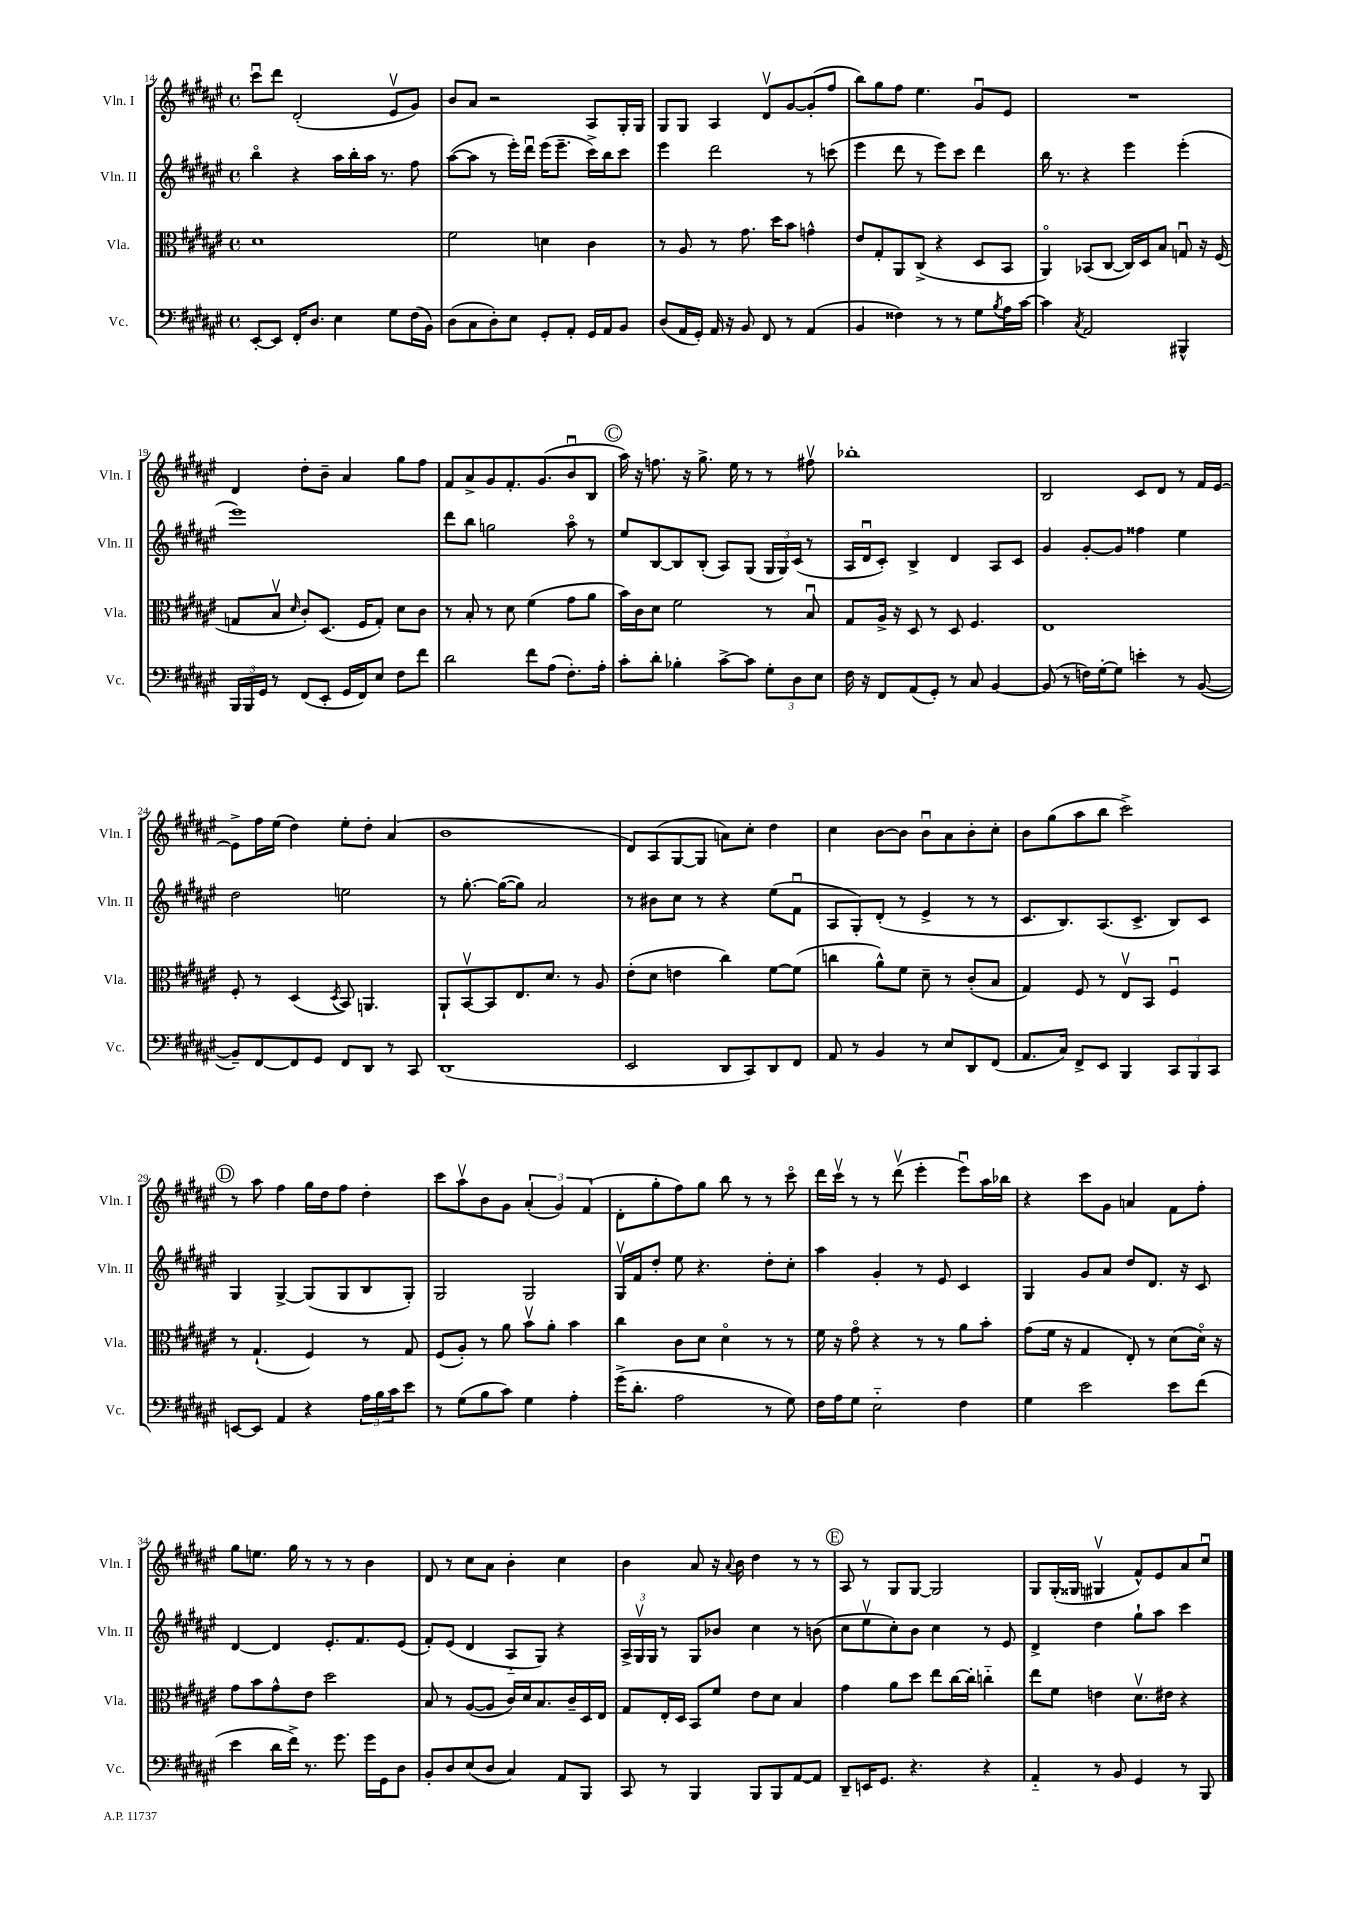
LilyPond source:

<<
\new StaffGroup <<
\new Staff = "s0" \with { instrumentName = "Vln. I" shortInstrumentName = "Vln. I" } {
    \clef treble \key fis \major \defaultTimeSignature \time 4/4
    cis'''8\downbow dis'''8 dis'2-.( eis'8\upbow gis'8) |
    b'8 ais'8 r2 ais8 gis16-. gis16 |
    gis8 gis8 ais4 dis'8\upbow gis'8~ gis'8-.( fis''8 |
    b''8) gis''8 fis''8 eis''4. gis'8\downbow eis'8 |
    R1 |
    dis'4 dis''8-. b'8-- ais'4 gis''8 fis''8 |
    fis'8 ais'8-> gis'8 fis'8.-. gis'8.( b'8\downbow b8 |
    \mark \markup { \circle "C" } ais''16) r16 f''8. r16 gis''8.-> eis''16 r8 r8 fis''8\upbow |
    bes''1-. |
    b2 cis'8 dis'8 r8 fis'16 eis'16~ |
    eis'8-> fis''16 eis''16( dis''4) eis''8-. dis''8-. ais'4( |
    b'1 |
    dis'8) ais8( gis8~ gis8 a'8) cis''8-. dis''4 |
    cis''4 b'8~ b'8 b'8\downbow ais'8 b'8-. cis''8-. |
    b'8 gis''8( ais''8 b''8 cis'''2->) |
    \mark \markup { \circle "D" } r8 ais''8 fis''4 gis''16 dis''16 fis''8 dis''4-. |
    cis'''8 ais''8\upbow b'8 gis'8 \tuplet 3/2 { ais'4-.( gis'4) fis'4( } |
    dis'8-. gis''8-. fis''8) gis''8 b''8 r8 r8 cis'''8\flageolet |
    dis'''16 cis'''16\upbow r8 r8 dis'''8\upbow( eis'''4-. eis'''8\downbow) ais''16 bes''16 |
    r4 cis'''8 gis'8 a'4 fis'8 fis''8-. |
    gis''8 e''8. gis''16 r8 r8 r8 b'4 |
    dis'8 r8 cis''8 ais'8 b'4-. cis''4 |
    b'4 ais'8 r16 \appoggiatura { ais'8 } b'16 dis''4 r8 r8 |
    \mark \markup { \circle "E" } ais8 r8 gis8 gis8~ gis2 |
    gis8 gis16-.( gisis16 gis4\upbow fis'8-^) eis'8 ais'8 cis''8\downbow \bar "|." |
}
\new Staff = "s1" \with { instrumentName = "Vln. II" shortInstrumentName = "Vln. II" } {
    \clef treble \key fis \major \defaultTimeSignature \time 4/4
    b''4\flageolet r4 ais''16 b''16-. ais''16 r8. fis''8 |
    ais''8~( ais''8 r8 eis'''16-.) dis'''16\downbow eis'''16( eis'''8.-- cis'''16->) b''16 cis'''8 |
    eis'''4 dis'''2 r8 c'''8( |
    eis'''4 dis'''8 r8 eis'''8) cis'''8 dis'''4 |
    b''16 r8. r4 eis'''4 eis'''4-.( |
    eis'''1) |
    dis'''8 b''8 g''2 ais''8\flageolet r8 |
    \mark \markup { \circle "C" } eis''8 b8~ b8 b8-.( ais8) gis8( \tuplet 3/2 { gis16 gis16) cis'16( } r8 |
    ais16 dis'16\downbow cis'8-.) b4-> dis'4 ais8 cis'8 |
    gis'4 gis'8~-. gis'8 fisis''4 eis''4 |
    dis''2 e''2 |
    r8 gis''8.~-. gis''16~( gis''8) ais'2 |
    r8 bis'8 cis''8 r8 r4 eis''8( fis'8\downbow |
    ais8 gis8-.) dis'8-.( r8 eis'4-> r8 r8 |
    cis'8. b8.) ais8.( cis'8.-> b8) cis'8 |
    \mark \markup { \circle "D" } gis4 gis4~-> gis8( gis8 b8 gis8-.) |
    gis2 gis2 |
    gis16\upbow fis'16 dis''8-. eis''8 r4. dis''8-. cis''8-. |
    ais''4 gis'4-. r8 eis'8 cis'4 |
    gis4 gis'8 ais'8 dis''8 dis'8. r16 cis'8 |
    dis'4~ dis'4 eis'8.-. fis'8. eis'8( |
    fis'8-.) eis'8( dis'4 ais8-_ gis8) r4 |
    \tuplet 3/2 { ais16-> gis16\upbow gis16 } r8 gis8 bes'8 cis''4 r8 b'8( |
    \mark \markup { \circle "E" } cis''8 eis''8\upbow cis''8-.) b'8 cis''4 r8 eis'8 |
    dis'4-> dis''4 gis''8-! ais''8 cis'''4 \bar "|." |
}
\new Staff = "s2" \with { instrumentName = "Vla." shortInstrumentName = "Vla." } {
    \clef alto \key fis \major \defaultTimeSignature \time 4/4
    dis'1 |
    fis'2 d'4 cis'4 |
    r8 ais8 r8 gis'8. dis''16 b'8 g'4-^ |
    eis'8 gis8-. ais,8 cis8->( r4 dis8 b,8 |
    ais,4\flageolet) bes,8( cis8~ cis16) dis16 b8 g8\downbow r16 fis16( |
    g8 b8\upbow \grace { dis'16 } cis'8-.) dis8.( fis16 g8-.) dis'8 cis'8 |
    r8 b8-. r8 dis'8 fis'4( gis'8 ais'8 |
    \mark \markup { \circle "C" } b'16) cis'16 dis'8 fis'2 r8 b8\downbow |
    gis8 ais16-> r16 dis8 r8 dis8 fis4. |
    eis1 |
    fis8-. r8 dis4( \acciaccatura { dis8 } b,8) a,4. |
    ais,8-! b,8~\upbow b,8 eis8. dis'8. r8 ais8 |
    eis'8-.( dis'8 e'4 cis''4) fis'8~ fis'8( |
    c''4 ais'8-^) fis'8 dis'8-- r8 cis'8-.( b8 |
    gis4) fis8 r8 eis8\upbow b,8 fis4\downbow |
    \mark \markup { \circle "D" } r8 gis4.-!( fis4) r8 gis8 |
    fis8( ais8-.) r8 ais'8 b'8\upbow ais'8-. b'4 |
    cis''4 cis'8 dis'8 dis'4\flageolet r8 r8 |
    fis'16 r16 gis'8\flageolet r4 r8 r8 ais'8 b'8-. |
    gis'8( fis'16 r16 gis4 eis8-.) r8 dis'8( dis'16\flageolet) r16 |
    gis'8 b'8 gis'8-^ eis'8 dis''2 |
    b8 r8 ais8~( ais8 cis'16) dis'16 b8. cis'16-- dis16 eis16 |
    gis8 eis16-. dis16 b,8 fis'8 eis'8 dis'8 b4 |
    \mark \markup { \circle "E" } gis'4 ais'8 dis''8 eis''8 cis''16~ cis''16-. c''4-_ |
    eis''8 fis'8 e'4 dis'8.\upbow eis'16 r4 \bar "|." |
}
\new Staff = "s3" \with { instrumentName = "Vc." shortInstrumentName = "Vc." } {
    \clef bass \key fis \major \defaultTimeSignature \time 4/4
    eis,8~-. eis,8 fis,16-. dis8. eis4 gis8 fis16( b,16) |
    dis8( cis8 dis8-.) eis8 gis,8-. ais,8-. gis,16 ais,16 b,8 |
    dis8( ais,16 gis,16-.) ais,16 r16 b,8 fis,8 r8 ais,4( |
    b,4 fisis4) r8 r8 gis8 \acciaccatura { b8 } ais16 cis'16~ |
    cis'4 \acciaccatura { cis8 } ais,2 bis,,4-^ |
    \tuplet 3/2 { b,,16 b,,16 gis,16 } r8 fis,8( eis,8-. gis,16 fis,16) eis8 fis8 fis'8 |
    dis'2 fis'8 ais8( fis8.-.) ais16-. |
    \mark \markup { \circle "C" } cis'8-. dis'8-. bes4-. cis'8~-> cis'8 \tuplet 3/2 { gis8-. dis8 eis8 } |
    fis16 r16 fis,8 ais,8( gis,8-.) r8 cis8 b,4~ |
    b,8( r8 f16) gis16~-. gis8 e'4-. r8 b,8~( |
    b,8--) fis,8~ fis,8 gis,8 fis,8 dis,8 r8 cis,8 |
    dis,1( |
    eis,2 dis,8 cis,8) dis,8 fis,8 |
    ais,8 r8 b,4 r8 eis8 dis,8 fis,8( |
    ais,8. cis16) fis,8-> eis,8 b,,4 \tuplet 3/2 { cis,8 b,,8 cis,8 } |
    \mark \markup { \circle "D" } e,8~ e,8 ais,4 r4 \tuplet 3/2 { ais16 b16 cis'16 } eis'8 |
    r8 gis8( b8 cis'8) gis4 ais4-. |
    gis'16->( dis'8.-. ais2 r8 gis8) |
    fis16 ais16 gis8 eis2-_ fis4 |
    gis4 eis'2 eis'8 fis'8( |
    eis'4 dis'16 fis'16->) r8. gis'8. gis'16 gis,16 dis8 |
    b,8-. dis8 eis8( dis8 cis4) ais,8 b,,8 |
    cis,8 r8 b,,4 b,,8 b,,8 ais,8~ ais,8 |
    \mark \markup { \circle "E" } dis,8-- e,16 gis,8. r4. r4 |
    ais,4-_ r8 b,8 gis,4 r8 b,,8 \bar "|." |
}
>>
>>
\layout { \context { \Score currentBarNumber = #14 } }
